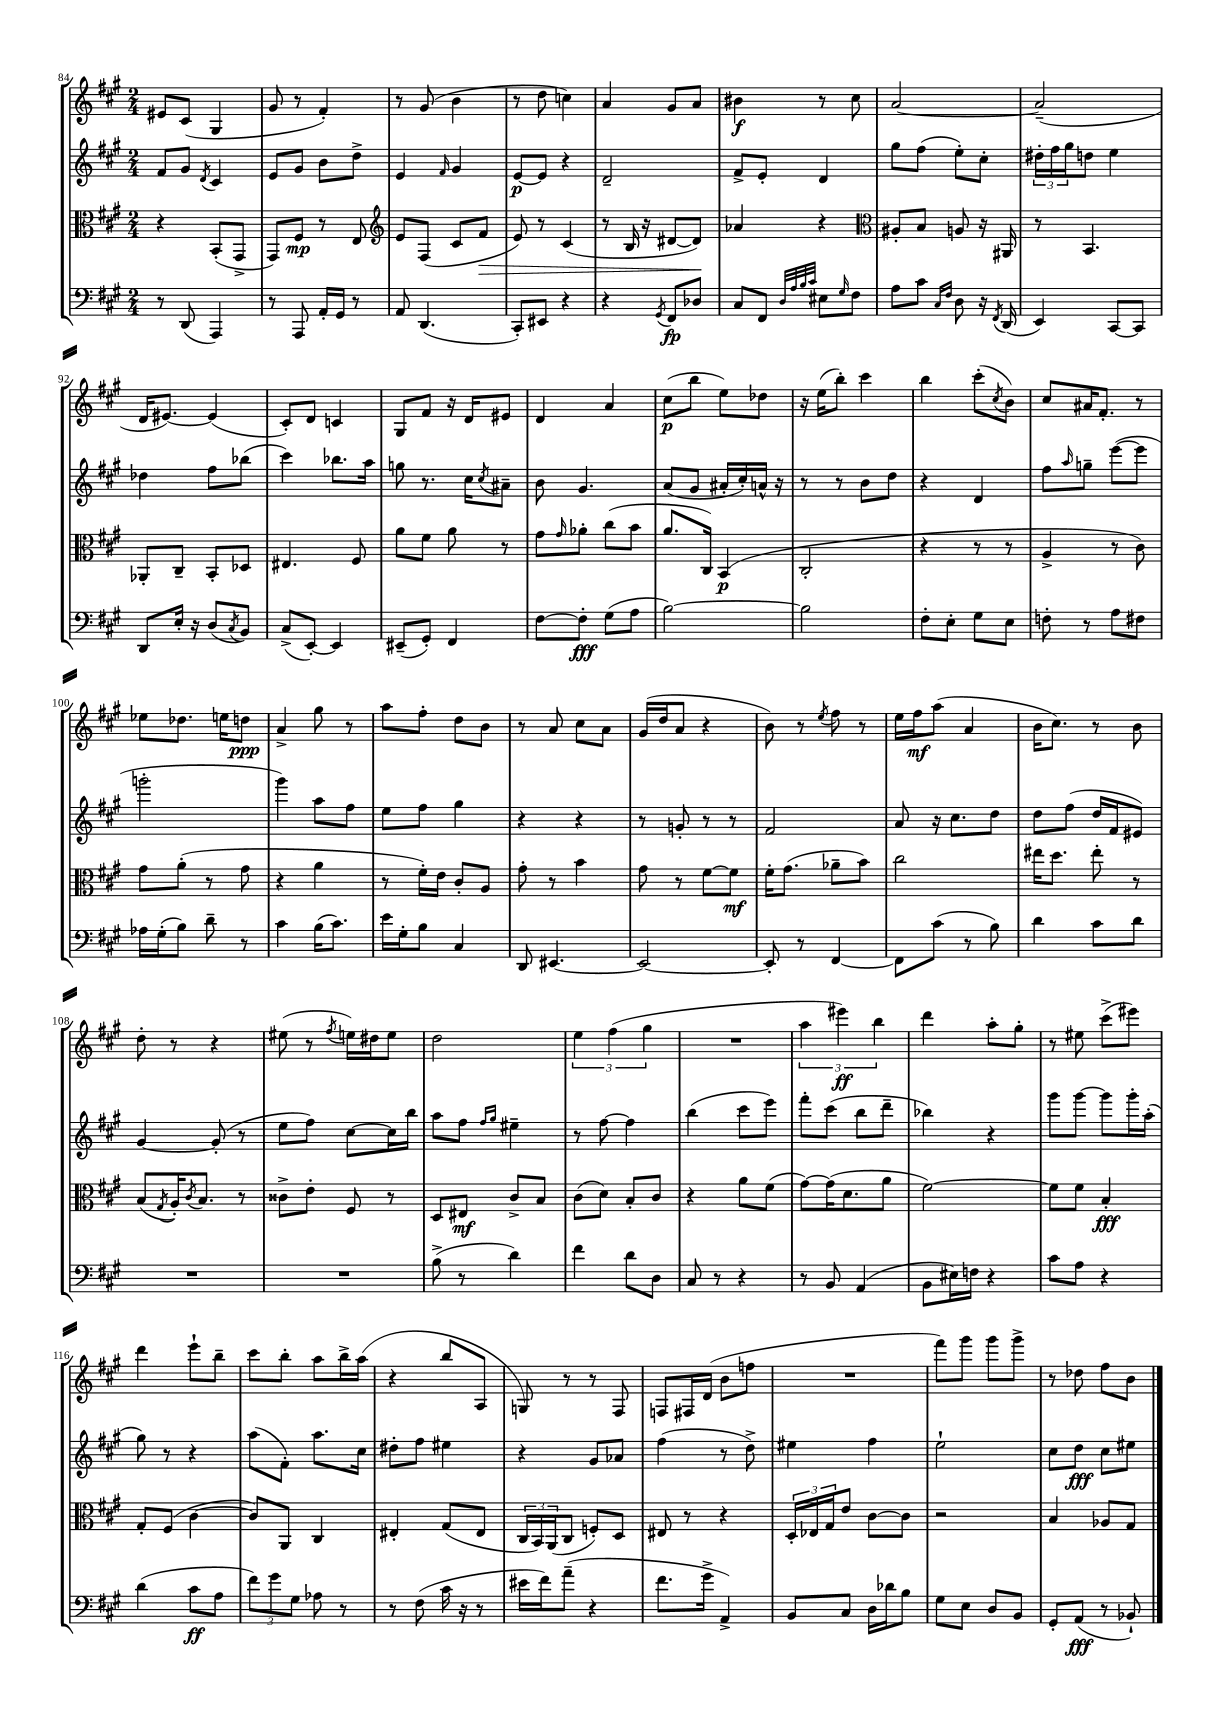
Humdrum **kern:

**kern	**dynam	**kern	**dynam	**kern	**dynam	**kern	**dynam
*part4	*part4	*part3	*part3	*part2	*part2	*part1	*part1
*staff4	*staff4	*staff3	*staff3	*staff2	*staff2	*staff1	*staff1
*clefF4	*	*clefC3	*	*clefG2	*	*clefG2	*
*k[f#c#g#]	*	*k[f#c#g#]	*	*k[f#c#g#]	*	*k[f#c#g#]	*
*M2/4	*	*M2/4	*	*M2/4	*	*M2/4	*
=84	=84	=84	=84	=84	=84	=84	=84
8r	.	4r	.	8f#/L	.	8e#X/L	.
(8DD/	.	.	.	8g#/J	.	(8c#/J	.
.	.	.	.	8qd/	.	.	.
4AAA/)	.	(8BB'/L	.	4c#/	.	4G#/	.
.	.	8GG#^/J	.	.	.	.	.
=85	=85	=85	=85	=85	=85	=85	=85
8r	.	8GG#/L)	.	8e/L	.	8g#/	.
8AAA/	.	8F#/J	mp	8g#/J	.	8r	.
16AA'/LL	.	8r	.	8b\L	.	4f#'/)	.
16GG#/JJ	.	.	.	.	.	.	.
8r	.	8E/	.	8dd^\J	.	.	.
=86	=86	=86	=86	=86	=86	=86	=86
*	*	*clefG2	*	*	*	*	*
8AA/	.	8e/L	.	4e/	.	8r	.
(4.DD/	.	(8F#/J	.	.	.	(8g#/	.
.	.	.	.	16qqf#/	.	.	.
.	.	8c#/L	.	4g#/	.	4b\	.
!	!	!	!LO:HP:b	!	!	!	!
.	.	8f#/J	>	.	.	.	.
=87	=87	=87	=87	=87	=87	=87	=87
8CC#'/L)	.	8e/)	.	[8e/L	p	8r	.
8EE#X/J	.	8r	.	8e/J]	.	8dd\	.
4r	.	(4c#/	.	4r	.	4ccn\)	.
=88	=88	=88	=88	=88	=88	=88	=88
4r	.	8r	.	2d~/	.	4a/	.
.	.	16B/	.	.	.	.	.
.	.	16r	.	.	.	.	.
8qGG#/	.	.	.	.	.	.	.
8FF#/L	fp	[8d#X/L	.	.	.	8g#/L	.
8D-X/J	.	8d#/J])	.	.	.	8a/J	.
.	.	.	]	.	.	.	.
=89	=89	=89	=89	=89	=89	=89	=89
8C#/L	.	4a-X/	.	8f#^/L	.	4b#X\	f
8FF#/J	.	.	.	8e'/J	.	.	.
32qqD/LLL	.	.	.	.	.	.	.
32qqA/	.	.	.	.	.	.	.
32qqB/	.	.	.	.	.	.	.
32qqc#/JJJ	.	.	.	.	.	.	.
8E#X\L	.	4r	.	4d/	.	8r	.
16qqG#/	.	.	.	.	.	.	.
8F#\J	.	.	.	.	.	8cc#\	.
=90	=90	=90	=90	=90	=90	=90	=90
*	*	*clefC3	*	*	*	*	*
8A\L	.	8A#X'/L	.	8gg#\L	.	[2a/	.
8c#\J	.	8B/J	.	(8ff#\J	.	.	.
16qqC#/LL	.	.	.	.	.	.	.
16qqF#/JJ	.	.	.	.	.	.	.
8D\	.	8An/	.	8ee'\L)	.	.	.
16r	.	16r	.	8cc#'\J	.	.	.
8qFF#/	.	.	.	.	.	.	.
(16DD/	.	16AA#X/	.	.	.	.	.
=91	=91	=91	=91	=91	=91	=91	=91
4EE/)	.	8r	.	24dd#X'\LL	.	(2a~/]	.
.	.	.	.	24ff#\	.	.	.
.	.	.	.	24gg#\J	.	.	.
.	.	4.BB/	.	8ddn\J	.	.	.
[8CC#/L	.	.	.	4ee\	.	.	.
8CC#/J]	.	.	.	.	.	.	.
!!LO:LB:g=z
=92	=92	=92	=92	=92	=92	=92	=92
8DD/L	.	8AA-X'/L	.	4dd-X\	.	16d/KL	.
.	.	.	.	.	.	[8.e#X/J)	.
16E'/Jk	.	8C#~/J	.	.	.	.	.
16r	.	.	.	.	.	.	.
(8D/L	.	8BB'/L	.	8ff#\L	.	(4e#/]	.
8qC#/	.	.	.	.	.	.	.
8BB/J)	.	8D-X/J	.	(8bb-X\J	.	.	.
=93	=93	=93	=93	=93	=93	=93	=93
(8C#^/L	.	4.E#X/	.	4ccc#\)	.	8c#'/L)	.
[8EE'/J)	.	.	.	.	.	8d/J	.
4EE/]	.	.	.	8.bb-X\L	.	4cn/	.
.	.	8F#/	.	.	.	.	.
.	.	.	.	16aa\Jk	.	.	.
=94	=94	=94	=94	=94	=94	=94	=94
(8EE#X~/L	.	8a\L	.	8ggn\	.	8G#/L	.
8GG#'/J)	.	8f#\J	.	8.r	.	8f#/J	.
4FF#/	.	8a\	.	.	.	16r	.
.	.	.	.	16cc#\KL	.	16d/KL	.
.	.	.	.	8qcc#/	.	.	.
.	.	8r	.	8a#X~\J	.	8e#X/J	.
=95	=95	=95	=95	=95	=95	=95	=95
[8F#\L	.	8g#\L	.	8b\	.	4d/	.
.	.	16qqg#/	.	.	.	.	.
8F#'\J]	fff	8a-X'\J	.	4.g#/	.	.	.
(8G#\L	.	(8cc#\L	.	.	.	4a/	.
8A\J	.	8b\J	.	.	.	.	.
=96	=96	=96	=96	=96	=96	=96	=96
[2B\)	.	8.a/L	.	(8a/L	.	(8cc#\L	p
.	.	.	.	8g#/J	.	8bb\J	.
.	.	16C#/Jk)	.	.	.	.	.
.	.	(4BB/	p	16a#X'/LL	.	8ee\L)	.
.	.	.	.	16cc#'/)	.	.	.
.	.	.	.	16an^^/JJ	.	8dd-X\J	.
.	.	.	.	16r	.	.	.
=97	=97	=97	=97	=97	=97	=97	=97
2B\]	.	2C#'/	.	8r	.	16r	.
.	.	.	.	.	.	(16ee\KL	.
.	.	.	.	8r	.	8bb'\J)	.
.	.	.	.	8b\L	.	4ccc#\	.
.	.	.	.	8dd\J	.	.	.
=98	=98	=98	=98	=98	=98	=98	=98
8F#'\L	.	4r	.	4r	.	4bb\	.
8E'\J	.	.	.	.	.	.	.
8G#\L	.	8r	.	4d/	.	(8ccc#'\L	.
.	.	.	.	.	.	8qcc#/	.
8E\J	.	8r	.	.	.	8b\J)	.
=99	=99	=99	=99	=99	=99	=99	=99
8Fn'\	.	4A^/	.	8ff#\L	.	8cc#/L	.
.	.	.	.	16qqaa/	.	.	.
8r	.	.	.	8ggn~\J	.	16a#X/K	.
.	.	.	.	.	.	8.f#'/J	.
8A\L	.	8r	.	([8eee\L	.	.	.
8F#X\J	.	8c#\)	.	8eee\J]	.	8r	.
!!LO:LB:g=z
=100	=100	=100	=100	=100	=100	=100	=100
16A-X\LL	.	8g#\L	.	2gggn'\	.	8ee-X\L	.
(16G#'\J	.	.	.	.	.	.	.
8B\J)	.	(8a'\J	.	.	.	8.dd-X\J	.
8d~\	.	8r	.	.	.	.	.
.	.	.	.	.	.	16een\KL	.
8r	.	8g#\	.	.	.	8ddn\J	ppp
=101	=101	=101	=101	=101	=101	=101	=101
4c#\	.	4r	.	4ggg#\)	.	4a^/	.
(16B\KL	.	4a\	.	8aa\L	.	8gg#\	.
8.c#\J)	.	.	.	.	.	.	.
.	.	.	.	8ff#\J	.	8r	.
=102	=102	=102	=102	=102	=102	=102	=102
16e\LL	.	8r	.	8ee\L	.	8aa\L	.
16G#'\J	.	.	.	.	.	.	.
8B\J	.	16f#'\LL)	.	8ff#\J	.	8ff#'\J	.
.	.	16e\JJ	.	.	.	.	.
4C#/	.	8c#'/L	.	4gg#\	.	8dd\L	.
.	.	8A/J	.	.	.	8b\J	.
=103	=103	=103	=103	=103	=103	=103	=103
8DD/	.	8g#'\	.	4r	.	8r	.
[4.EE#X/	.	8r	.	.	.	8a/	.
.	.	4b\	.	4r	.	8cc#\L	.
.	.	.	.	.	.	8a\J	.
=104	=104	=104	=104	=104	=104	=104	=104
2EE#/_	.	8g#\	.	8r	.	(16g#/LL	.
.	.	.	.	.	.	16dd/J	.
.	.	8r	.	8gn'/	.	8a/J	.
.	.	[8f#\L	.	8r	.	4r	.
.	.	8f#\J]	mf	8r	.	.	.
=105	=105	=105	=105	=105	=105	=105	=105
8EE#'/]	.	16f#'\KL	.	2f#/	.	8b\)	.
.	.	(8.g#\J	.	.	.	.	.
8r	.	.	.	.	.	8r	.
.	.	.	.	.	.	8qee/	.
[4FF#/	.	8a-X~\L	.	.	.	8ff#\	.
.	.	8b\J)	.	.	.	8r	.
=106	=106	=106	=106	=106	=106	=106	=106
8FF#\L]	.	2cc#\	.	8a/	.	16ee\LL	.
.	.	.	.	.	.	16ff#\J	mf
(8c#\J	.	.	.	16r	.	(8aa\J	.
.	.	.	.	8.cc#\L	.	.	.
8r	.	.	.	.	.	4a/	.
8B\)	.	.	.	8dd\J	.	.	.
=107	=107	=107	=107	=107	=107	=107	=107
4d\	.	16ee#X\KL	.	8dd\L	.	16b\KL	.
.	.	8.dd\J	.	.	.	8.cc#\J)	.
.	.	.	.	(8ff#\J	.	.	.
8c#\L	.	8ee#'\	.	16dd/LL	.	8r	.
.	.	.	.	16f#/J	.	.	.
8d\J	.	8r	.	8e#X/J)	.	8b\	.
!!LO:LB:g=z
=108	=108	=108	=108	=108	=108	=108	=108
2r	.	(8B/L	.	[4g#/	.	8dd'\	.
.	.	8qG#/	.	.	.	.	.
.	.	16A'/K)	.	.	.	8r	.
.	.	8qc#/	.	.	.	.	.
.	.	8.B/J	.	.	.	.	.
.	.	.	.	(8g#'/]	.	4r	.
.	.	8r	.	8r	.	.	.
=109	=109	=109	=109	=109	=109	=109	=109
2r	.	8c##X^\L	.	8ee\L	.	(8ee#X\	.
.	.	8e'\J	.	8ff#\J)	.	8r	.
.	.	.	.	.	.	8qff#/	.
.	.	8F#/	.	[8cc#\L	.	16een\LL)	.
.	.	.	.	.	.	16dd#X\J	.
.	.	8r	.	16cc#\L]	.	8ee\J	.
.	.	.	.	16bb\JJ	.	.	.
=110	=110	=110	=110	=110	=110	=110	=110
(8B^\	.	8D/L	.	8aa\L	.	2dd\	.
8r	.	8E#X/J	mf	8ff#\J	.	.	.
.	.	.	.	16qqff#/LL	.	.	.
.	.	.	.	16qqgg#/JJ	.	.	.
4d\)	.	8c#^/L	.	4ee#X~\	.	.	.
.	.	8B/J	.	.	.	.	.
=111	=111	=111	=111	=111	=111	=111	=111
4f#\	.	(8c#\L	.	8r	.	6ee\	.
.	.	8d\J)	.	[8ff#\	.	.	.
.	.	.	.	.	.	(6ff#\	.
8d\L	.	8B'/L	.	4ff#\]	.	.	.
.	.	.	.	.	.	6gg#\	.
8D\J	.	8c#/J	.	.	.	.	.
=112	=112	=112	=112	=112	=112	=112	=112
8C#/	.	4r	.	(4bb\	.	2r	.
8r	.	.	.	.	.	.	.
4r	.	8a\L	.	8ccc#\L	.	.	.
.	.	(8f#\J	.	8eee\J)	.	.	.
=113	=113	=113	=113	=113	=113	=113	=113
8r	.	[8g#\L)	.	8fff#'\L	.	6aa\	.
8BB/	.	(16g#\K]	.	(8ccc#\J	.	.	.
.	.	.	.	.	.	6eee#X\)	ff
.	.	8.d\	.	.	.	.	.
(4AA/	.	.	.	8bb\L	.	.	.
.	.	.	.	.	.	6bb\	.
.	.	8a\J	.	8ddd~\J	.	.	.
=114	=114	=114	=114	=114	=114	=114	=114
8BB\L	.	[2f#\)	.	4bb-X\)	.	4ddd\	.
16E#X\L)	.	.	.	.	.	.	.
16Fn\JJ	.	.	.	.	.	.	.
4r	.	.	.	4r	.	8aa'\L	.
.	.	.	.	.	.	8gg#'\J	.
=115	=115	=115	=115	=115	=115	=115	=115
8c#\L	.	8f#\L]	.	8ggg#\L	.	8r	.
8A\J	.	8f#\J	.	[8ggg#\J	.	8ee#X\	.
4r	.	4B'/	fff	8ggg#\L]	.	(8ccc#^\L	.
.	.	.	.	16ggg#'\L	.	8eee#X\J)	.
.	.	.	.	(16aa'\JJ	.	.	.
!!LO:LB:g=z
=116	=116	=116	=116	=116	=116	=116	=116
(4d\	.	8G#'/L	.	8gg#\)	.	4ddd\	.
.	.	(8F#/J	.	8r	.	.	.
8c#\L	ff	[4c#\	.	4r	.	8eee`\L	.
8A\J	.	.	.	.	.	8bb~\J	.
=117	=117	=117	=117	=117	=117	=117	=117
12f#\L)	.	8c#/L])	.	(8aa\L	.	8ccc#\L	.
12g#\	.	.	.	.	.	.	.
.	.	8AA/J	.	8f#'\J)	.	8bb'\J	.
12G#\J	.	.	.	.	.	.	.
8A-X\	.	4C#/	.	8.aa\L	.	8aa\L	.
8r	.	.	.	.	.	16bb^\L	.
.	.	.	.	16cc#\Jk	.	(16aa\JJ	.
=118	=118	=118	=118	=118	=118	=118	=118
8r	.	4E#X'/	.	8dd#X'\L	.	4r	.
(8F#\	.	.	.	8ff#\J	.	.	.
16c#\	.	(8G#/L	.	4ee#X\	.	8bb/L	.
16r	.	.	.	.	.	.	.
8r	.	8E#/J	.	.	.	8A/J	.
=119	=119	=119	=119	=119	=119	=119	=119
16e#X\LL	.	24C#/LL	.	4r	.	8Gn/)	.
.	.	24BB/)	.	.	.	.	.
16f#\J)	.	.	.	.	.	.	.
.	.	(24AA/J	.	.	.	.	.
(8a~\J	.	8C#/J	.	.	.	8r	.
4r	.	8Fn'/L)	.	8g#/L	.	8r	.
.	.	8D/J	.	8a-X/J	.	8F#/	.
=120	=120	=120	=120	=120	=120	=120	=120
8.f#\L	.	8E#X/	.	(4ff#\	.	8Fn/L	.
.	.	8r	.	.	.	16F#X/L	.
16g#^\Jk	.	.	.	.	.	(16d/JJ	.
4AA^/)	.	4r	.	8r	.	8b\L	.
.	.	.	.	8dd^\)	.	8ffn\J	.
=121	=121	=121	=121	=121	=121	=121	=121
8BB/L	.	24D'/LL	.	4ee#X\	.	2r	.
.	.	24E-X/	.	.	.	.	.
.	.	24G#/J	.	.	.	.	.
8C#/J	.	8e/J	.	.	.	.	.
16D\LL	.	[8c#\L	.	4ff#\	.	.	.
16d-X\J	.	.	.	.	.	.	.
8B\J	.	8c#\J]	.	.	.	.	.
=122	=122	=122	=122	=122	=122	=122	=122
8G#\L	.	2r	.	2ee`\	.	8fff#\L)	.
8E\J	.	.	.	.	.	8ggg#\J	.
8D/L	.	.	.	.	.	8ggg#\L	.
8BB/J	.	.	.	.	.	8ggg#^\J	.
=123	=123	=123	=123	=123	=123	=123	=123
8GG#'/L	.	4B/	.	8cc#\L	.	8r	.
(8AA/J	fff	.	.	8dd\J	fff	8dd-X\	.
8r	.	8A-X/L	.	8cc#\L	.	8ff#\L	.
8BB-X`/)	.	8G#/J	.	8ee#X\J	.	8b\J	.
==	==	==	==	==	==	==	==
*-	*-	*-	*-	*-	*-	*-	*-
